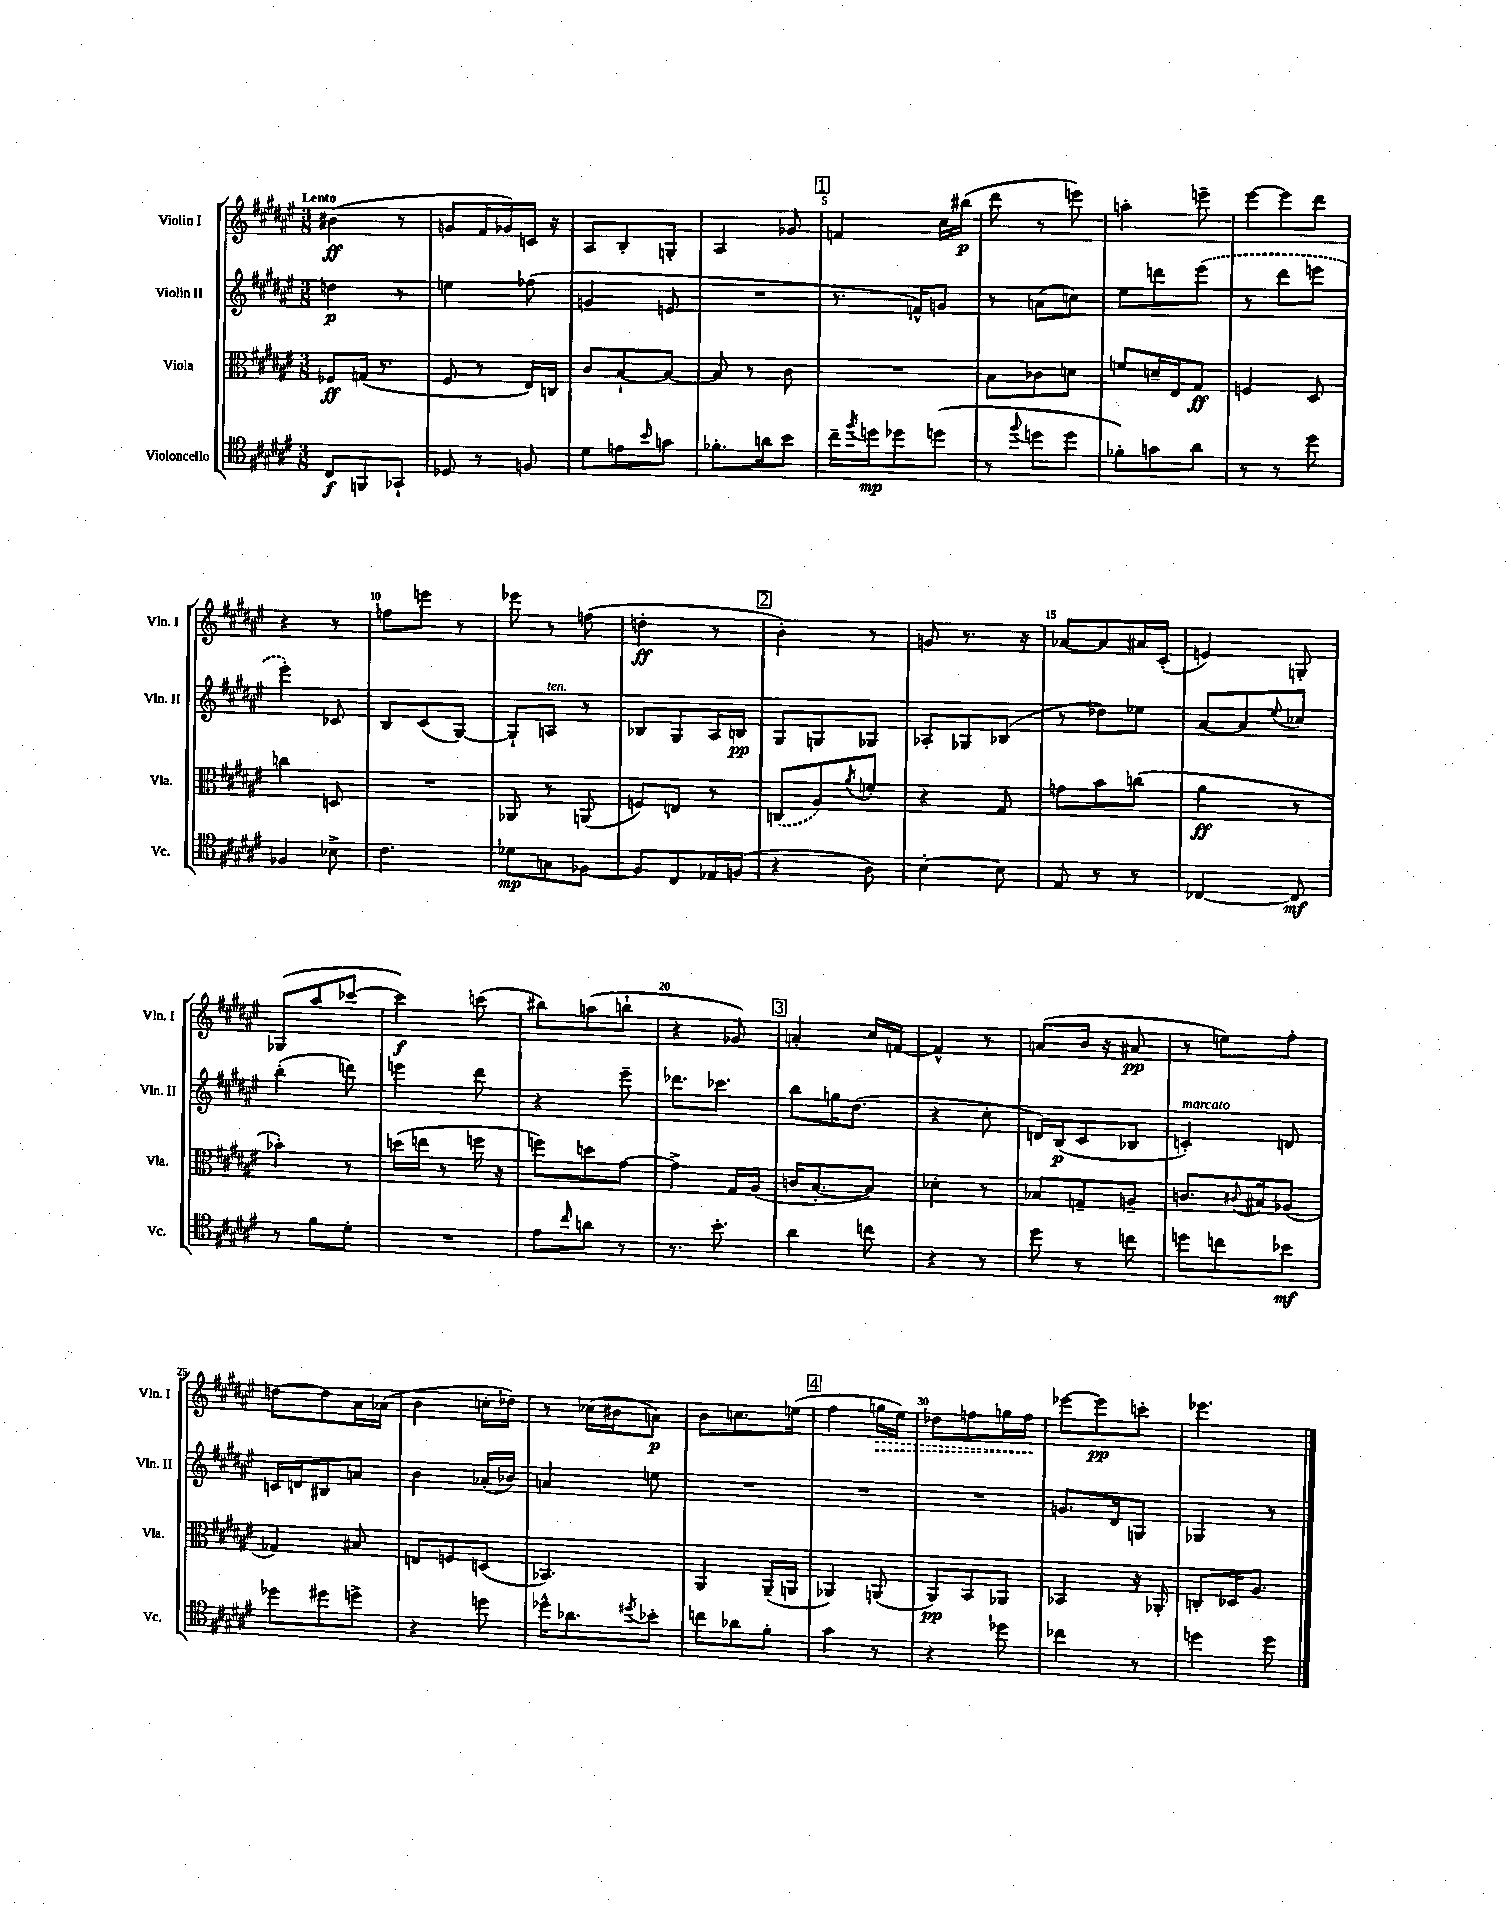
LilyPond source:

<<
\new StaffGroup <<
\new Staff = "s0" \with { instrumentName = "Violin I" shortInstrumentName = "Vln. I" } {
    \clef treble \key fis \major \numericTimeSignature \time 3/8 \tempo "Lento"
    bis'4\ff( r8 |
    g'8 fis'16 ges'16) c'16 r16 |
    ais8 b8-. g8-. |
    ais4 ges'8 |
    \mark \markup { \box "1" } f'4 cis''16 bis''16\p( |
    dis'''8 r8 e'''8) |
    a''4-. e'''8-- |
    eis'''8~ eis'''8 dis'''8 |
    r4 r8 |
    f''8 e'''8 r8 |
    ees'''8 r8 f''8( |
    d''4-.\ff r8 |
    \mark \markup { \box "2" } b'4-.) r8 |
    g'8 r8. r16 |
    aes'8~ aes'8 ais'16 cis'16-.( |
    e'4) g8-. |
    ges8( ais''8 ces'''8~ |
    ces'''4\f) c'''8( |
    bis''8) a''8( b''8-! |
    r4 ges'8) |
    \mark \markup { \box "3" } a'4-. cis''16 f'16~ |
    f'4-^ r8 |
    a'8( b'16 r16 ais'8\pp |
    r8 e''8) fis''8-. |
    d''8~ d''8 ais'16 aes'16( |
    b'4 c''16-. des''16) |
    r8 ces''16( bis'16 a'8\p) |
    b'8 c''8. e''16( |
    \mark \markup { \box "4" } fis''4 \once \override Hairpin.style = #'dashed-line g''16\> eis''16) |
    des''8 f''8 g''16 f''16\! |
    ees'''8~ ees'''8\pp c'''8-. |
    ees'''4. \bar "|." |
}
\new Staff = "s1" \with { instrumentName = "Violin II" shortInstrumentName = "Vln. II" } {
    \clef treble \key fis \major \numericTimeSignature \time 3/8
    d''4\p r8 |
    e''4 fes''8( |
    g'4 e'8 |
    R4. |
    \mark \markup { \box "1" } r8. f'16-^) g'8 |
    r8 a'8( c''8) |
    eis''8 d'''8 \once \slurDashed eis'''8( |
    r8 dis'''8 e'''8 |
    eis'''4-.) ces'8 |
    b8 cis'8( gis8~) |
    gis8-! a8^\markup { \italic "ten." } r8 |
    bes8 gis8 ais16 b16\pp |
    \mark \markup { \box "2" } gis8 g8 ges8 |
    aes8-. ges8 bes8( |
    r8 des''8) ees''8 |
    ais'8~ ais'8 \appoggiatura { eis''8 } ces''8 |
    b''4-.( d'''8) |
    e'''4 dis'''8 |
    r4 eis'''8-- |
    des'''8. ces'''8. |
    \mark \markup { \box "3" } b''8 g''16 dis''8.( |
    r4 cis''8-. |
    d'16) b16\p( cis'8 bes8 |
    c'4-.^\markup { \italic "marcato" }) d'8 |
    c'16 d'16 bis8 a'8 |
    b'4 aes'16-.( bes'16) |
    a'4 e''8 |
    R4. |
    \mark \markup { \box "4" } R4. |
    R4. |
    g'8. dis'16 g8 |
    ges4 r8 \bar "|." |
}
\new Staff = "s2" \with { instrumentName = "Viola" shortInstrumentName = "Vla." } {
    \clef alto \key fis \major \numericTimeSignature \time 3/8
    fes8\ff g16( r8. |
    fis8 r8 eis16) c16 |
    cis'8 b8~-! b8~ |
    b8 r8 cis'8 |
    \mark \markup { \box "1" } R4. |
    b8 ces'8 d'8 |
    f'8 d'16-- eis16 gis8\ff |
    f4 dis8 |
    c''4 d8 |
    R4. |
    aes,8 r8 a,8( |
    f8) e8 r8 |
    \mark \markup { \box "2" } \once \slurDashed c8( ais8) \acciaccatura { ais'8 } f'8-. |
    r4 gis8 |
    g'8 b'8 c''8( |
    ais'4\ff r8 |
    bes'4-.) r8 |
    d''16( e''16 r8 f''16 r16 |
    f''8) d''8 gis'8~ |
    gis'4-> gis16 ais16( |
    \mark \markup { \box "3" } c'16 b8.~-. b8) |
    des'4-. r8 |
    bes8 g8-- a8-- |
    c'8. \appoggiatura { cis'8 } bis16 aes8( |
    ges4) bis8 |
    e8 f8 d8( |
    bes,4.) |
    ais,4 ais,16--( a,16 |
    \mark \markup { \box "4" } aes,4) a,8( |
    ais,8\pp) b,8 aes,8 |
    bes,4 r16 aes,16-. |
    c8-. des16 ais8. \bar "|." |
}
\new Staff = "s3" \with { instrumentName = "Violoncello" shortInstrumentName = "Vc." } {
    \clef tenor \key fis \major \numericTimeSignature \time 3/8
    cis8\f f,8 ges,8-! |
    des8 r8 f8 |
    dis'8 e'8 \grace { b'16 } g'8 |
    fes'8.-. a'16 b'8 |
    \mark \markup { \box "1" } cis''16-- \acciaccatura { fis''8 } d''16\mp des''8 d''8( |
    r8 \appoggiatura { fis''8 } d''8 d''8 |
    fes'8-.) g'8 ais'8 |
    r8 r8 dis''8 |
    fes4 bes8-> |
    cis'4. |
    des'8\mp g8 fes8~ |
    fes8 cis8 ees16 f16( |
    \mark \markup { \box "2" } r4 ais8) |
    b4~-. b8 |
    eis8 r8 r8 |
    ces4~ ces8\mf |
    r8 fis'8 dis'8-. |
    R4. |
    eis'8 \grace { cis''16 } a'8 r8 |
    r8. b'8.-. |
    \mark \markup { \box "3" } ais'4 c''8 |
    r4 r8 |
    dis''8 r8 c''8 |
    d''8 c''8 bes'8\mf |
    des''8 dis''8 d''8-> |
    r4 d''8 |
    des''16-^ aes'8. \acciaccatura { dis''8 } bes'8-. |
    c''8 aes'8 fis'8-. |
    \mark \markup { \box "4" } gis'4 r8 |
    r4 des''8 |
    ces''4 r8 |
    d''4 d''8 \bar "|." |
}
>>
>>
\layout { \context { \Score \override BarNumber.break-visibility = ##(#f #t #t) barNumberVisibility = #(every-nth-bar-number-visible 5) } }
